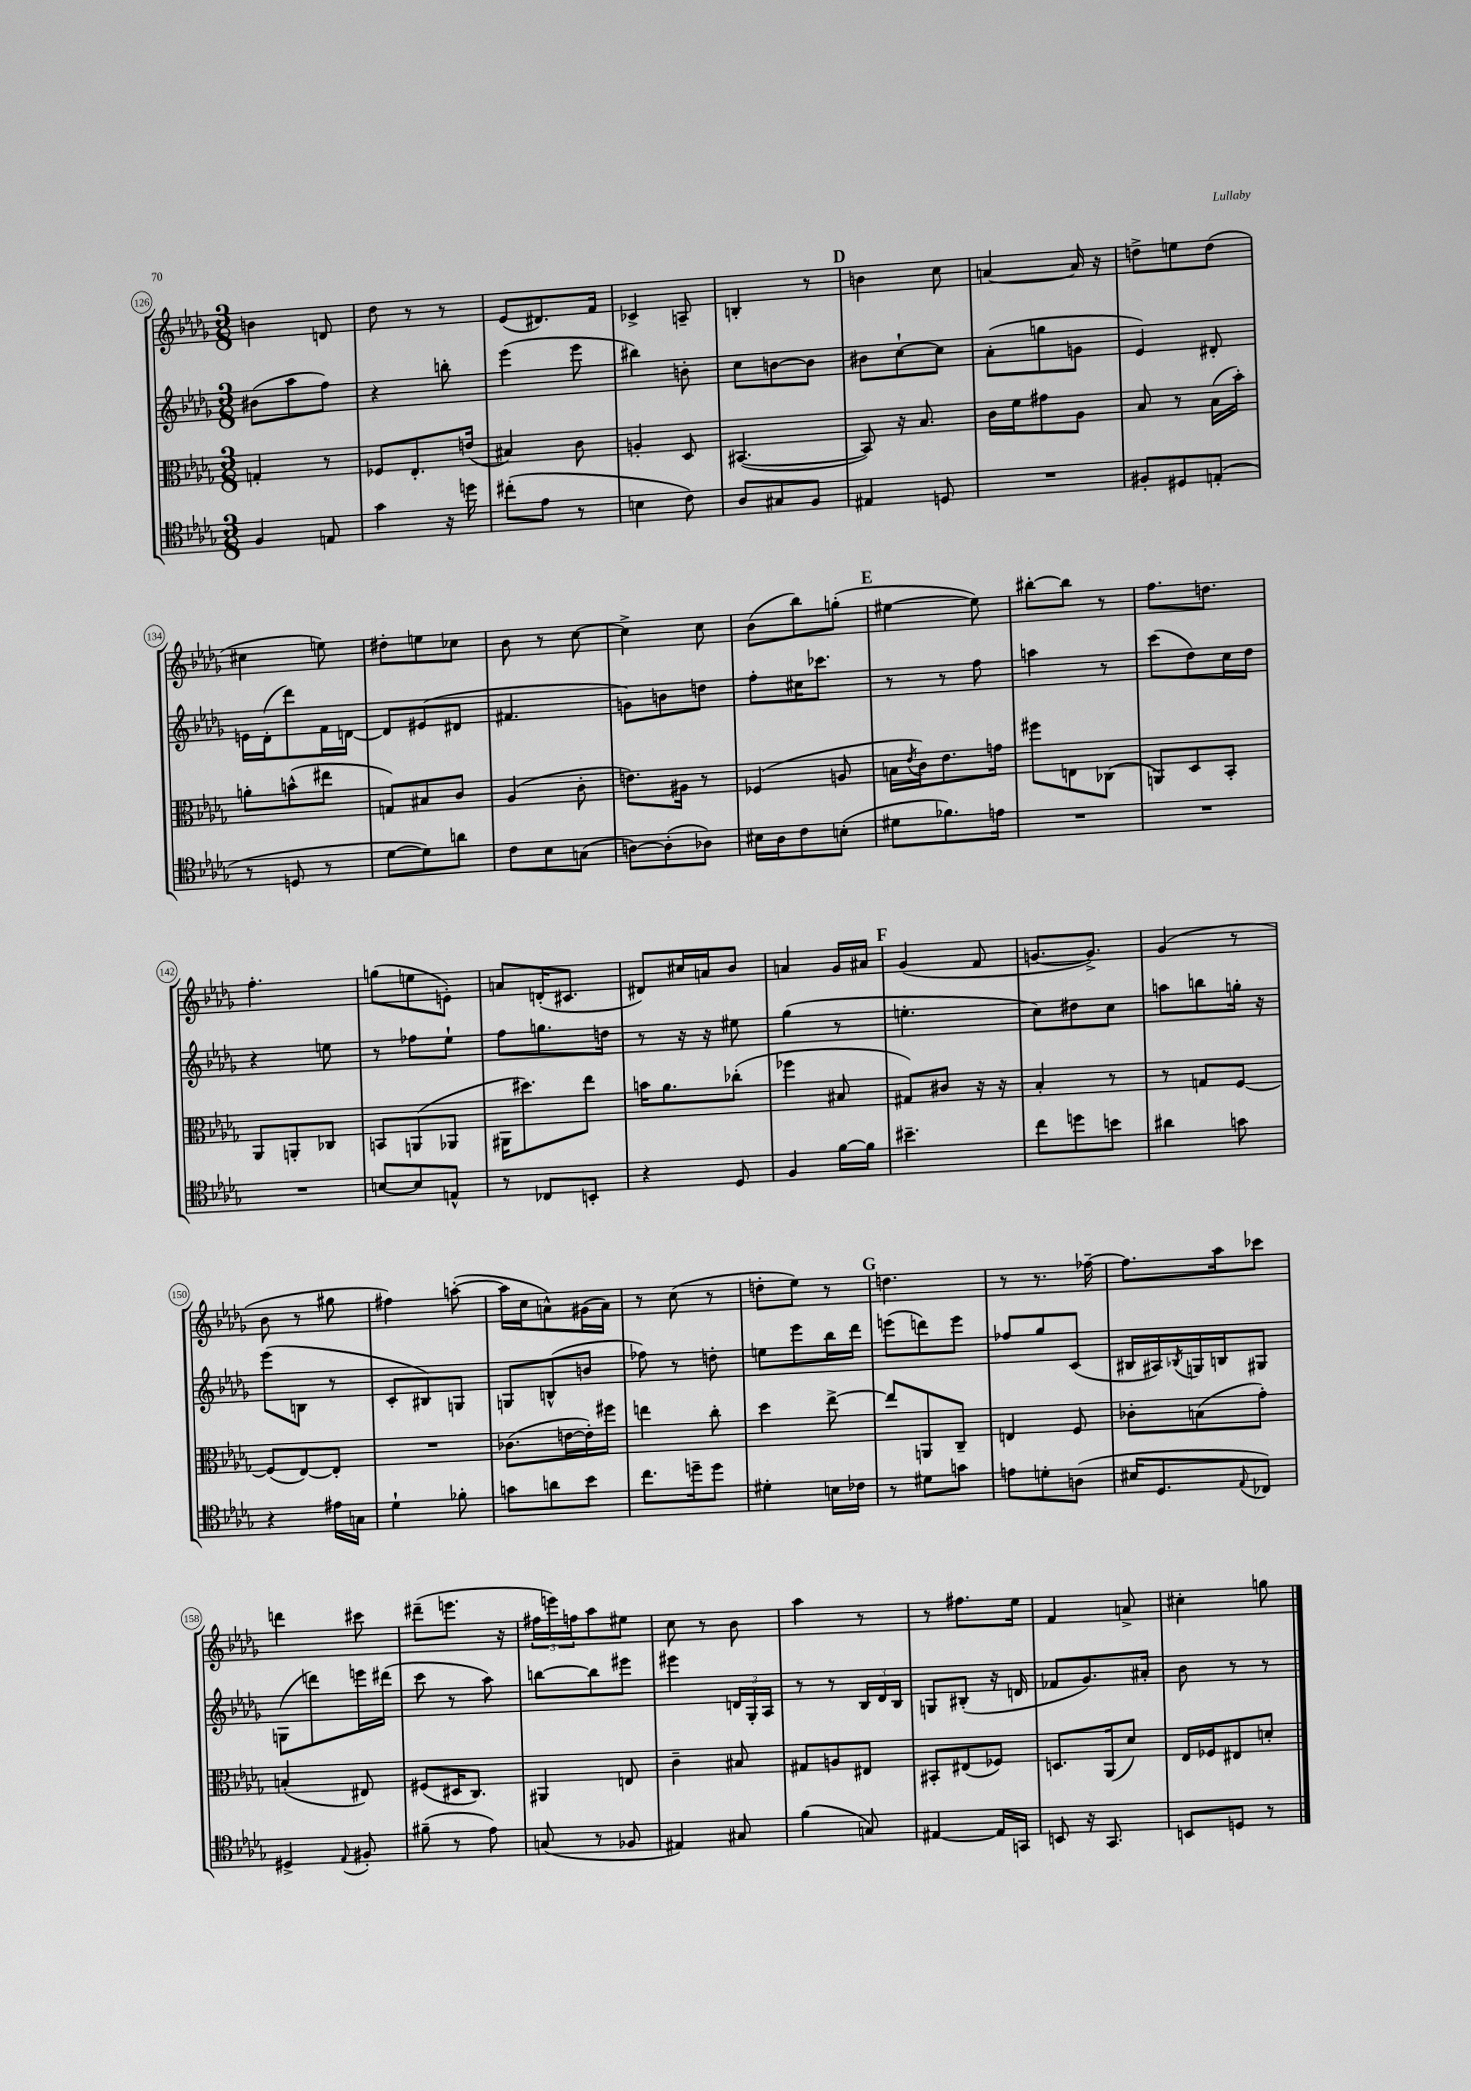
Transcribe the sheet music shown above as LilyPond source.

<<
\new StaffGroup <<
\new Staff = "s0" {
    \clef treble \key des \major \numericTimeSignature \time 3/8
    b'4 d'8 |
    des''8 r8 r8 |
    ees'8( dis'8.) f'16 |
    ces'4-> a8-- |
    b4-. r8 |
    \mark \markup { \bold "D" } b'4 c''8 |
    a'4~ a'16 r16 |
    d''8-> e''8 d''8( |
    cis''4 e''8) |
    dis''8-. e''8 ces''8 |
    bes'8 r8 c''8~ |
    c''4-> c''8 |
    bes'8( bes''8) g''8-.( |
    \mark \markup { \bold "E" } eis''4~ eis''8) |
    bis''8~-. bis''8 r8 |
    f''8. d''8. |
    f''4.-. |
    g''8( e''8 e'8-.) |
    a'8 d'16-.( cis'8. |
    dis'8) cis''16 a'16 bes'8 |
    a'4 ges'16 ais'16 |
    \mark \markup { \bold "F" } ges'4( f'8 |
    g'8.~ g'8.->) |
    ges'4( r8 |
    bes'8 r8 gis''8 |
    fis''4) a''8~-.( |
    a''16 c''16 a'8-^) gis'16( a'16) |
    r8 c''8( r8 |
    d''8-. ees''8) r8 |
    \mark \markup { \bold "G" } d''4. |
    r8 r8. fes''16~-- |
    fes''8. aes''16 ces'''8 |
    d'''4 cis'''8 |
    dis'''8--( e'''8. r16 |
    \tuplet 3/2 { fis''16 e'''16) f''16 } aes''8 eis''8 |
    c''8 r8 bes'8 |
    aes''4 r8 |
    r8 fis''8. ees''16 |
    f'4 a'8-> |
    cis''4-. g''8 \bar "|." |
}
\new Staff = "s1" {
    \clef treble \key des \major \numericTimeSignature \time 3/8
    bis'8( aes''8 f''8) |
    r4 b''8-. |
    ees'''4( ees'''8 |
    bis''4) b'8-. |
    c''8 b'8~ b'8 |
    \mark \markup { \bold "D" } bis'8 c''8~-! c''8 |
    aes'8-.( g''8 g'8 |
    ees'4) dis'8-. |
    e'16 des'16-.( des'''8) f'16 d'16~ |
    d'8 eis'8( dis'8 |
    fis'4. |
    g'8) b'8 d''8 |
    f''8-. cis''16 ces'''8. |
    \mark \markup { \bold "E" } r8 r8 f''8 |
    a''4 r8 |
    c'''8( des''8) c''16 des''16 |
    r4 e''8 |
    r8 fes''8 ees''8-! |
    f''8 g''8. d''16 |
    r8 r16 r16 eis''8 |
    ges''4( r8 |
    \mark \markup { \bold "F" } e''4.-. |
    c''8) dis''8 c''8 |
    a''8 b''8 g''16-. r16 |
    ees'''8( b8 r8 |
    c'8-. bis8) g8 |
    g8 b8-^( b'8 |
    fes''8) r8 d''8-. |
    e''8 ees'''8 bes''16 des'''16 |
    \mark \markup { \bold "G" } e'''8( d'''8) e'''8 |
    fes''8 ges''8 c'8( |
    bis16 ais16) \acciaccatura { bes8 } g16 b16 gis8 |
    g8( d'''8) e'''16 dis'''16( |
    c'''8 r8 aes''8) |
    b''8~ b''8 eis'''8 |
    eis'''4 \tuplet 3/2 { d'16 ges16-. aes16 } |
    r8 r8 \tuplet 3/2 { bes16 des'16 bes16 } |
    g8 bis8-.( r16 d'16 |
    fes'8 ges'8.) ais'16-. |
    bes'8 r8 r8 \bar "|." |
}
\new Staff = "s2" {
    \clef alto \key des \major \numericTimeSignature \time 3/8
    g4-. r8 |
    fes8 ees8.-. e'16( |
    bis4) c'8 |
    a4-. des8 |
    bis,4.~( |
    \mark \markup { \bold "D" } bis,8) r16 bes8. |
    c'16 f'16 gis'8 aes8 |
    bes8 r8 bes16( bes'16-.) |
    a'8-. b'8-^( eis''8 |
    g8) bis8 c'8 |
    aes4( c'8-. |
    e'8.) ais16 r8 |
    fes4( a8 |
    \mark \markup { \bold "E" } b16 \acciaccatura { ees'8 } c'16) ees'8. g'16 |
    fis''8 e8 ces8( |
    a,8) des8 bes,8-. |
    aes,8 a,8-. ces8 |
    b,8 a,8( aes,8 |
    ais,16 dis''8.) ees''8 |
    b'16 aes'8. ces''8-.( |
    fes''4 bis8 |
    \mark \markup { \bold "F" } gis8) cis'8 r16 r16 |
    bes4-. r8 |
    r8 g8 f8~ |
    f8( ees8~) ees8-. |
    R4. |
    ces'8.( e'16~ e'16-.) fis''16 |
    e''4 c''8-. |
    des''4 ees''8~-> |
    \mark \markup { \bold "G" } ees''8 a,8 c8-- |
    e4 f8 |
    ces'8-. b8( ges'8-.) |
    b4-.( eis8) |
    fis8( dis16 c8.) |
    ais,4 e8 |
    c'4-- bis8 |
    gis8 a8 eis8 |
    bis,8-. eis8( fes8) |
    d8. aes,16( des'8) |
    ees16 fes16 eis8 d'8-. \bar "|." |
}
\new Staff = "s3" {
    \clef tenor \key des \major \numericTimeSignature \time 3/8
    f4 e8 |
    ges'4 r16 d''16 |
    cis''8-.( ees'8 r8 |
    b4 c'8) |
    aes8 gis8 f8 |
    \mark \markup { \bold "D" } eis4 d8 |
    R4. |
    fis8-. dis8 e8-.( |
    r8 d8 r8 |
    des'8~ des'8) a'8 |
    c'8 bes8 g8( |
    a8~) a8-.( aes8) |
    bis16 aes16 c'8 b8-.( |
    \mark \markup { \bold "E" } dis'8 fes'8.) e'16 |
    R4. |
    R4. |
    R4. |
    b8~ b8 e8-^ |
    r8 ces8 b,8-. |
    r4 des8 |
    f4 f'16~ f'16 |
    \mark \markup { \bold "F" } bis'4.-- |
    c''8 d''8 b'8 |
    ais'4 g'8 |
    r4 eis'16 g16 |
    des'4-! fes'8-. |
    g'8 a'8 bes'8 |
    c''8. d''16-- d''8 |
    dis'4-. b16 ces'16 |
    \mark \markup { \bold "G" } r8 dis'8 g'8 |
    e'8 d'8-. a8( |
    bis16 des8. \appoggiatura { ees8 } ces8) |
    dis4-> \appoggiatura { ees8 } fis8-. |
    fis'8--( r8 ees'8) |
    g8( r8 fes8 |
    eis4) gis8 |
    f'4( g8) |
    eis4~ eis16 g,16 |
    b,8 r16 ges,8. |
    b,8 d8 r8 \bar "|." |
}
>>
>>
\layout { \context { \Score currentBarNumber = #126 \override BarNumber.stencil = #(make-stencil-circler 0.1 0.3 ly:text-interface::print) } }
